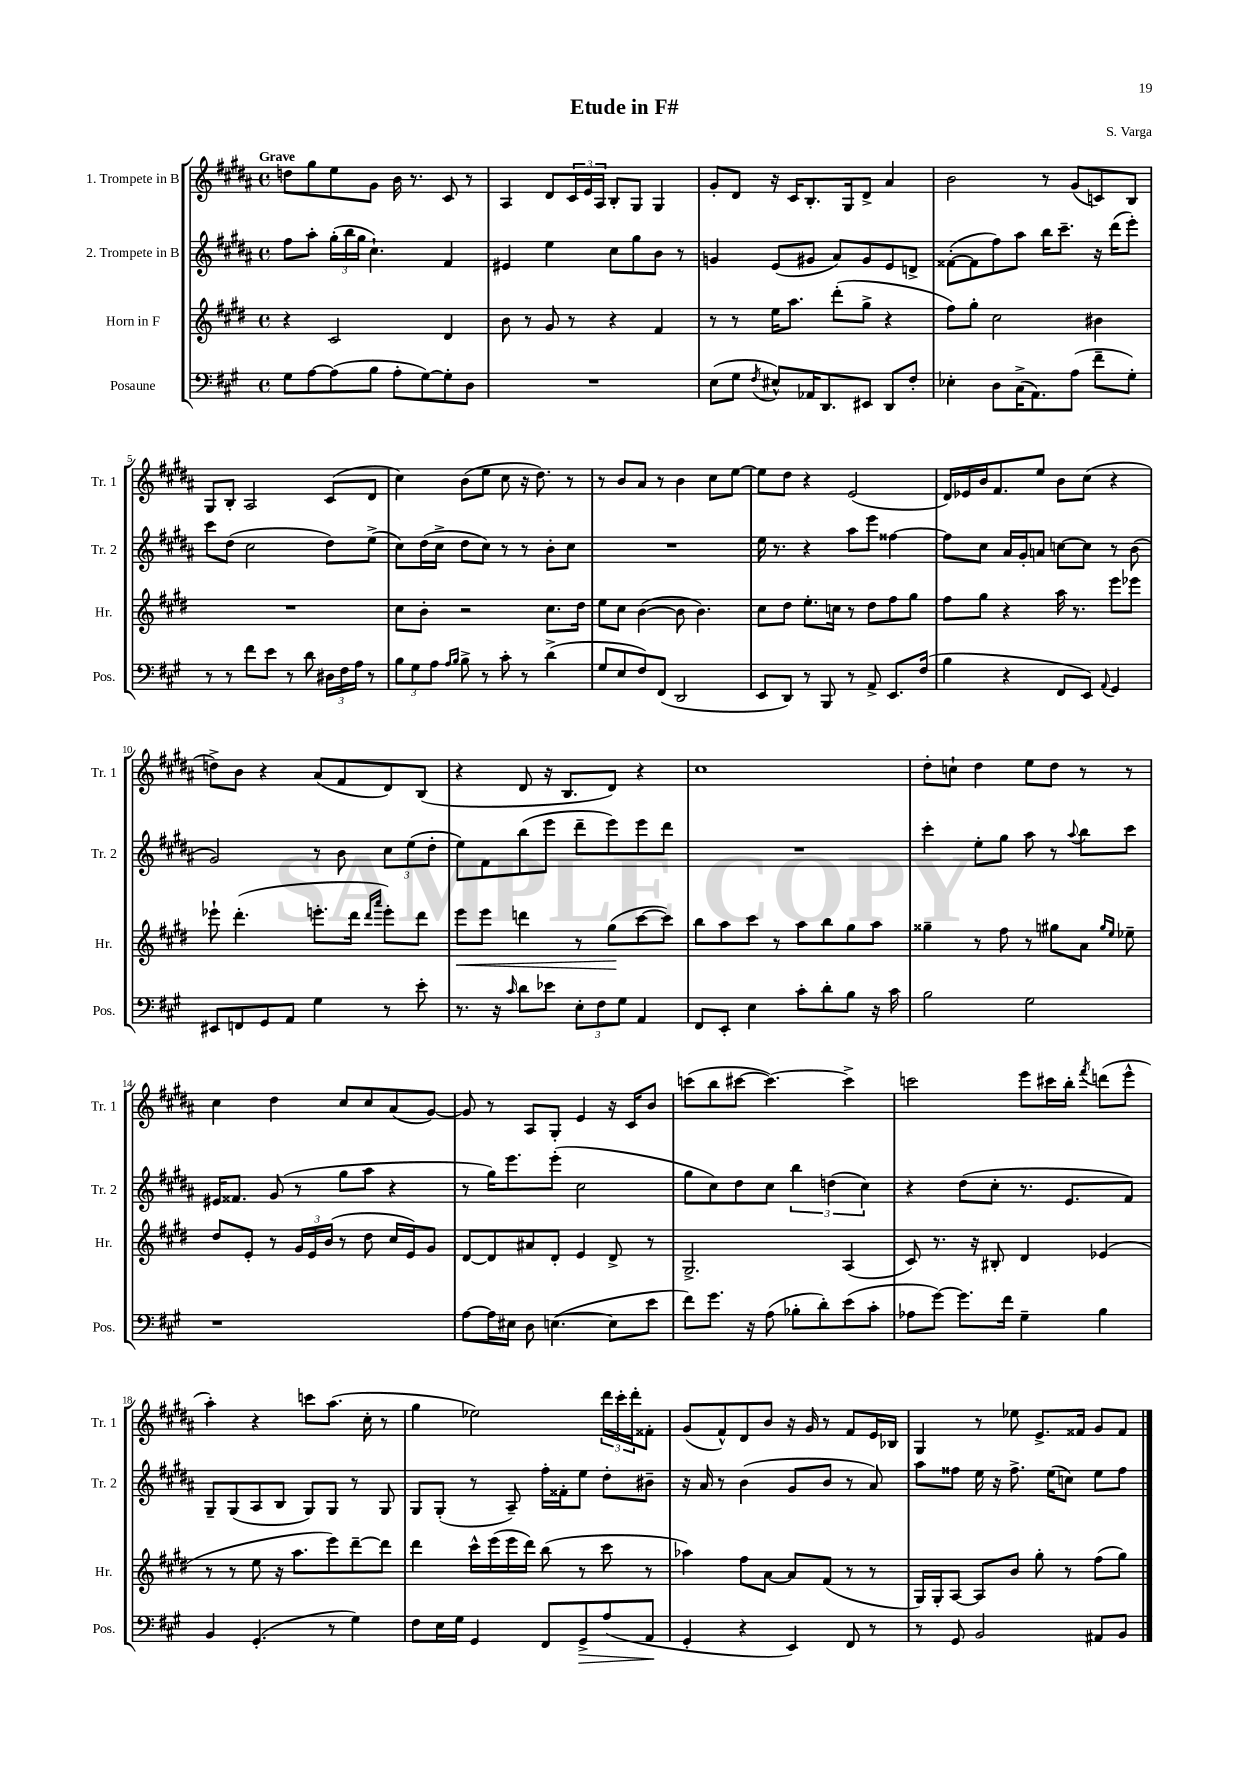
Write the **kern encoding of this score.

**kern	**dynam	**kern	**dynam	**kern	**kern
*part4	*part4	*part3	*part3	*part2	*part1
*staff4	*staff4	*staff3	*staff3	*staff2	*staff1
*I"Posaune	*	*I"Horn in F	*	*I"2. Trompete in B	*I"1. Trompete in B
*I'Pos.	*	*I'Hr.	*	*I'Tr. 2	*I'Tr. 1
*clefF4	*	*clefG2	*	*clefG2	*clefG2
*k[f#c#g#]	*	*k[f#c#g#d#]	*	*k[f#c#g#d#a#]	*k[f#c#g#d#a#]
*M4/4	*	*M4/4	*	*M4/4	*M4/4
*met(c)	*	*met(c)	*	*met(c)	*met(c)
=1	=1	=1	=1	=1	=1
!	!	!	!	!	!LO:TX:a:B:t=Grave
8G#\L	.	4r	.	8ff#\L	8ddn\L
[8A\	.	.	.	8aa#'\J	8gg#\
(8A\]	.	2c#/	.	(24gg#'\LL	8ee\
.	.	.	.	24bb\	.
.	.	.	.	24gg#\JJ	.
8B\J	.	.	.	4.cc#`\)	8g#\J
8A'\L	.	.	.	.	16b\
.	.	.	.	.	8.r
[8G#\)	.	.	.	.	.
8G#'\]	.	4d#/	.	4f#/	8c#/
8D\J	.	.	.	.	8r
=2	=2	=2	=2	=2	=2
1r	.	8b\	.	4e#X/	4A#/
.	.	8r	.	.	.
.	.	8g#/	.	4ee\	8d#/L
.	.	8r	.	.	24c#/L
.	.	.	.	.	24e/
.	.	.	.	.	24A#/JJ
.	.	4r	.	8cc#\L	8B'/L
.	.	.	.	8gg#\	8G#/J
.	.	4f#/	.	8b\J	4G#/
.	.	.	.	8r	.
=3	=3	=3	=3	=3	=3
(8E\L	.	8r	.	4gn/	8g#'/L
8G#\J	.	8r	.	.	8d#/J
8qF#/	.	.	.	.	.
8E#X^^/L)	.	16ee\KL	.	(8e/L	16r
.	.	8.aa\J	.	.	16c#/KL
16AA-X/K	.	.	.	8g#X/J	8.B'/
8.DD/	.	.	.	.	.
.	.	(8ddd#'\L	.	8a#/L)	.
.	.	.	.	.	16G#/k
8EE#X/J	.	8gg#^\J	.	8g#/	8d#^/J
8DD/L	.	4r	.	8e/	4a#/
8F#'/J	.	.	.	8dn^/J	.
=4	=4	=4	=4	=4	=4
4E-X'\	.	8ff#\L)	.	([8f##X'\L	2b\
.	.	8gg#'\J	.	8f##\]	.
8D\L	.	2cc#\	.	8ff#\)	.
(16C#^\K	.	.	.	8aa#\J	.
8.AA\)	.	.	.	.	.
.	.	.	.	16bb\KL	8r
.	.	.	.	8.ccc#~\J	.
(8A\J	.	.	.	.	(8g#/L
8f#~\L	.	4b#X\	.	16r	8cn/)
.	.	.	.	(16ddd#\KL	.
8G#'\J)	.	.	.	8eee'\J)	8B/J
!!LO:LB:g=z
=5	=5	=5	=5	=5	=5
8r	.	1r	.	8ccc#\L	8G#/L
8r	.	.	.	(8dd#\J	8B'/J
8f#\L	.	.	.	2cc#\	2A#/
8e\J	.	.	.	.	.
8r	.	.	.	.	.
8d\	.	.	.	.	.
24D#X\LL	.	.	.	8dd#\L)	(8c#/L
24F#\	.	.	.	.	.
24A\JJ	.	.	.	.	.
8r	.	.	.	(8ee^\J	8d#/J
=6	=6	=6	=6	=6	=6
12B\L	.	8cc#\L	.	8cc#\L)	4cc#\)
12G#\	.	.	.	.	.
.	.	8b'\J	.	(16dd#\L	.
12A\J	.	.	.	.	.
.	.	.	.	16cc#^\JJ	.
16qqA/LL	.	.	.	.	.
16qqB/JJ	.	.	.	.	.
8B^\	.	2r	.	8dd#\L	(8b\L
8r	.	.	.	8cc#\J)	8ee\J
8c#'\	.	.	.	8r	8cc#\
8r	.	.	.	8r	16r
.	.	.	.	.	8.dd#\)
(4d^\	.	8.cc#\L	.	8b'\L	.
.	.	.	.	8cc#\J	8r
.	.	16dd#\Jk	.	.	.
=7	=7	=7	=7	=7	=7
8G#/L	.	8ee\L	.	1r	8r
8E/	.	8cc#\J	.	.	8b/L
8F#/)	.	([4b\	.	.	8a#/J
(8FF#/J	.	.	.	.	8r
2DD/	.	8b\]	.	.	4b\
.	.	4.b\)	.	.	.
.	.	.	.	.	8cc#\L
.	.	.	.	.	[8ee\J
=8	=8	=8	=8	=8	=8
8EE/L	.	8cc#\L	.	16ee\	8ee\L]
.	.	.	.	8.r	.
8DD/J)	.	8dd#\J	.	.	8dd#\J
8r	.	8.ee'\L	.	4r	4r
8BBB/	.	.	.	.	.
.	.	16ccn\Jk	.	.	.
8r	.	8r	.	8aa#\L	(2e/
8AA^/	.	8dd#\L	.	8eee\J	.
8.EE/L	.	8ff#\	.	[4ff##X\	.
.	.	8gg#\J	.	.	.
(16F#/Jk	.	.	.	.	.
=9	=9	=9	=9	=9	=9
4B\	.	8ff#\L	.	8ff##\L]	16d#/LL)
.	.	.	.	.	16e-X/
.	.	8gg#\J	.	8cc#\J	16b/J
.	.	.	.	.	8.f#/
4r	.	4r	.	16a#/LL	.
.	.	.	.	16g#'/J	.
.	.	.	.	8an/J	8ee/J
8FF#/L	.	16aa\	.	[8ccn\L	8b\L
.	.	8.r	.	.	.
8EE/J)	.	.	.	8cc\J]	(8cc#\J
8qqAA/	.	.	.	.	.
4GG#/	.	8eee\L	.	8r	4r
.	.	8eee-X\J	.	(8b\	.
!!LO:LB:g=z
=10	=10	=10	=10	=10	=10
8EE#X/L	.	8eee-X`\	.	2g#/)	8ddn^\L)
8FFn/	.	(4.ddd#'\	.	.	8b\J
8GG#/	.	.	.	.	4r
8AA/J	.	.	.	.	.
4G#\	.	8.eeen'\L	.	8r	(8a#/L
.	.	.	.	8b\	8f#/
.	.	16ddd#\Jk	.	.	.
.	.	16qqddd#/LL	.	.	.
.	.	16qqaaa/JJ	.	.	.
8r	.	8eee'\L)	.	12cc#\L	8d#/)
.	.	.	.	(12ee\	.
8e'\	.	8ddd#\J	.	.	(8B/J
.	.	.	.	12dd#'\J	.
=11	=11	=11	=11	=11	=11
!	!	!	!LO:HP:b	!	!
8.r	.	8eee\L	<	8ee\L)	4r
.	.	8eee\J	.	8f#\	.
16r	.	.	.	.	.
16qqc#/	.	.	.	.	.
8d\L	.	4dddn\	.	(8bb\	8d#/
8e-X\J	.	.	.	8eee\J	16r
.	.	.	.	.	8.B/L
12E'\L	.	8r	.	8ddd#~\L	.
12F#\	.	.	.	.	.
.	.	(8gg#\L	.	8eee\)	8d#/J)
12G#\J	.	.	.	.	.
4AA/	.	[8ccc#\	[	8eee\	4r
.	.	8ccc#\J])	.	8ddd#\J	.
=12	=12	=12	=12	=12	=12
8FF#/L	.	8bb\L	.	1r	1cc#
8EE'/J	.	8aa\	.	.	.
4E\	.	8ccc#\J	.	.	.
.	.	8r	.	.	.
8c#'\L	.	8aa\L	.	.	.
8d'\	.	8bb\	.	.	.
8B\J	.	8gg#\	.	.	.
16r	.	8aa\J	.	.	.
16c#\	.	.	.	.	.
=13	=13	=13	=13	=13	=13
2B\	.	4gg##X~\	.	4ccc#'\	8dd#'\L
.	.	.	.	.	8ccn`\J
.	.	8r	.	8ee'\L	4dd#\
.	.	8ff#\	.	8gg#\J	.
2G#\	.	8r	.	8aa#\	8ee\L
.	.	8gg#X\L	.	8r	8dd#\J
.	.	.	.	8qqaa#/	.
.	.	8a\J	.	8bb\L	8r
.	.	16qqgg#/LL	.	.	.
.	.	16qqee/JJ	.	.	.
.	.	8ee-X~\	.	8ccc#\J	8r
!!LO:LB:g=z
=14	=14	=14	=14	=14	=14
1r	.	8dd#/L	.	16e#X/KL	4cc#\
.	.	.	.	8.f##X/J	.
.	.	8e'/J	.	.	.
.	.	8r	.	(8g#/	4dd#\
.	.	24g#/LL	.	8r	.
.	.	24e/	.	.	.
.	.	(24b/JJ	.	.	.
.	.	8r	.	8gg#\L	8cc#/L
.	.	8dd#\	.	8aa#\J	8cc#/
.	.	16cc#/LL	.	4r	(8a#/
.	.	16e/J)	.	.	.
.	.	8g#/J	.	.	[8g#/J)
=15	=15	=15	=15	=15	=15
[8A\L	.	[8d#/L	.	8r	8g#/]
16A\L]	.	8d#/]	.	16gg#\KL)	8r
16E#X\JJ	.	.	.	8.eee\	.
8D\	.	8a#X/	.	.	8A#/L
([4.En\	.	8d#'/J	.	(8eee'\J	8G#'/J
.	.	4e/	.	2cc#\	4e/
8E\L]	.	8d#^/	.	.	16r
.	.	.	.	.	16c#/KL
8e\J	.	8r	.	.	8b/J
=16	=16	=16	=16	=16	=16
8f#\L)	.	2.G#^/	.	8gg#\L	(8cccn\L
8.g#\J	.	.	.	8cc#\)	8bb\
.	.	.	.	8dd#\	[8ccc#X\J
16r	.	.	.	.	.
(8A\	.	.	.	8cc#\J	4.ccc#\_)
8B-X'\L	.	.	.	6bb\	.
8d'\)	.	.	.	.	.
.	.	.	.	(6ddn\	.
(8e\	.	(4A/	.	.	4ccc#^\]
.	.	.	.	6cc#\)	.
8c#'\J	.	.	.	.	.
=17	=17	=17	=17	=17	=17
8A-X\L	.	8c#/)	.	4r	2cccn\
[8g#\J)	.	8.r	.	.	.
8.g#\L]	.	.	.	(8dd#\L	.
.	.	16r	.	.	.
.	.	8B#X'/	.	8cc#'\J	.
16f#\Jk	.	.	.	.	.
4G#~\	.	4d#/	.	8.r	8eee\L
.	.	.	.	.	16ccc#X\L
.	.	.	.	8.e/L	16bb'\JJ
.	.	.	.	.	8qfff#/
4B\	.	(4e-X/	.	.	(8dddn\L
.	.	.	.	8f#/J)	8eee^^\J
!!LO:LB:g=z
=18	=18	=18	=18	=18	=18
4BB/	.	8r	.	8G#~/L	4aa#'\)
.	.	8r	.	(8G#/	.
(4.GG#'/	.	8ee\	.	8A#/	4r
.	.	16r	.	8B/J	.
.	.	8.aa\L	.	.	.
.	.	.	.	8G#/L)	8cccn\L
8r	.	8eee\)	.	8G#/J	(8.aa#\J
4G#\)	.	[8ddd#~\	.	8r	.
.	.	.	.	.	16cc#'\
.	.	8ddd#\J]	.	8G#/	8r
=19	=19	=19	=19	=19	=19
8F#\L	.	4ddd#\	.	8G#/L	4gg#\
16E\L	.	.	.	(8G#'/J	.
16G#\JJ	.	.	.	.	.
4GG#/	.	16ccc#^^\LL	.	8r	2ee-X\)
.	.	(16eee\	.	.	.
.	.	16eee\	.	8A#~/)	.
.	.	16ddd#\JJ)	.	.	.
8FF#/L	.	(8bb\	.	16ff#'\LL	.
.	.	.	.	16f##X'\J	.
!	!LO:HP:b	!	!	!	!
8GG#^/	>	8r	.	8ee\J	.
(8A/	.	8ccc#\	.	8dd#'\L	24ddd#\LL
.	.	.	.	.	24ccc#'\
.	.	.	.	.	24ddd#'\J
8AA/J	.	8r	.	8b#X~\J	8f##X'\J
.	]	.	.	.	.
=20	=20	=20	=20	=20	=20
4GG#'/	.	4aa-X\)	.	16r	(8g#/L
.	.	.	.	16a#/	.
.	.	.	.	8r	8f#^^/)
4r	.	8ff#\L	.	(4b\	8d#/
.	.	[8a\J	.	.	8b/J
4EE/)	.	8a/L]	.	8g#/L	16r
.	.	.	.	.	16g#/
.	.	(8f#/J	.	8b/J	8r
8FF#/	.	8r	.	8r	8f#/L
8r	.	8r	.	8a#/)	16e/L
.	.	.	.	.	16B-X/JJ
=21	=21	=21	=21	=21	=21
8r	.	16G#/LL)	.	8aa#\L	4G#/
.	.	16G#'/J	.	.	.
8GG#/	.	[8A/J	.	8ff##X\J	.
2BB/	.	8A/L]	.	16ee\	8r
.	.	.	.	16r	.
.	.	8b/J	.	8.ff##^\	8ee-X\
.	.	8gg#'\	.	.	8.e^/L
.	.	.	.	(16ee\KL	.
.	.	8r	.	8ccn\J)	.
.	.	.	.	.	16f##X/Jk
8AA#X/L	.	(8ff#\L	.	8ee\L	8g#/L
8BB/J	.	8gg#\J)	.	8ff##\J	8f##/J
==	==	==	==	==	==
*-	*-	*-	*-	*-	*-
